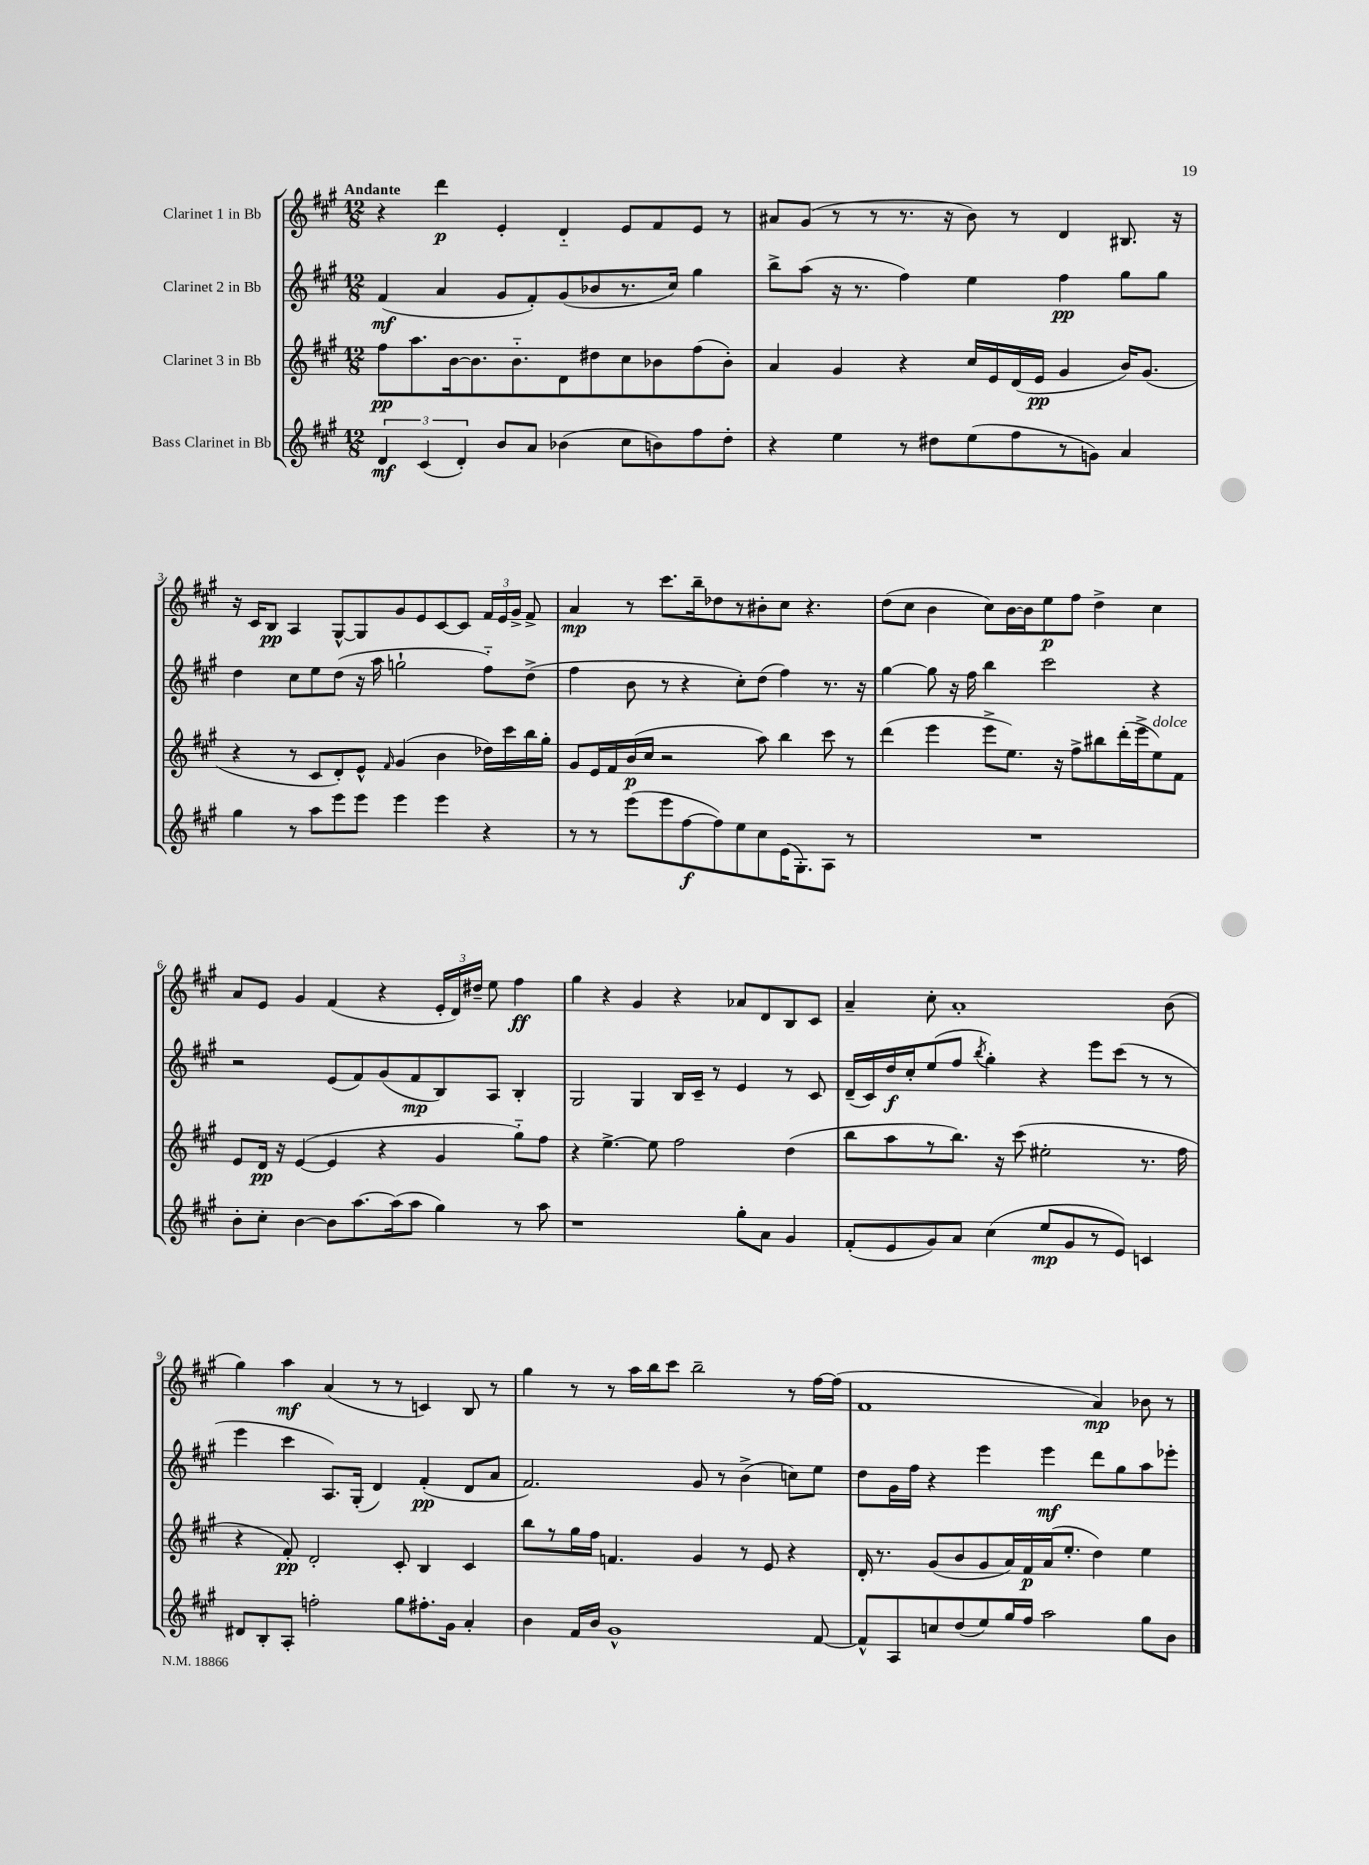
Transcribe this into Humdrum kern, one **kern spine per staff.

**kern	**kern	**kern	**kern
*staff4	*staff3	*staff2	*staff1
*clefG2	*clefG2	*clefG2	*clefG2
*k[f#c#g#]	*k[f#c#g#]	*k[f#c#g#]	*k[f#c#g#]
*M12/8	*M12/8	*M12/8	*M12/8
6d	8ff#	(4f#	4r
.	8.aa	.	.
(6c#	.	.	.
.	.	4a	4ddd
.	[16b	.	.
6d')	.	.	.
.	8.b]	.	.
8b	.	8g#	4e'
.	8.b'~	.	.
8a	.	8f#')	.
(4b-	8d	(8g#	4d'~
.	8dd#	8b-	.
8cc#	8cc#	8.r	8e
8b)	8b-	.	8f#
.	.	16cc#)	.
8ff#	(8ff#	4gg#	8e
8dd'	8b-')	.	8r
=	=	=	=
4r	4a	8bb^	8a#
.	.	(8aa	(8g#
4ee	4g#	16r	8r
.	.	8.r	.
.	.	.	8r
8r	4r	4ff#)	8.r
8dd#	.	.	.
.	.	.	16r
(8ee	16cc#	4ee	8b)
.	16e	.	.
8ff#	(16d	.	8r
.	16e	.	.
8r	4g#	4ff#	4d
8g)	.	.	.
4a	16b)	8gg#	8.B#
.	(8.g#	.	.
.	.	8gg#	.
.	.	.	16r
=	=	=	=
4gg#	4r	4dd	16r
.	.	.	16c#
.	.	.	8B
8r	8r	8cc#	4A
8aa	8c#	8ee	.
8eee	8d')	(8dd	[8G#^^
8eee	8e^^	16r	8G#]
.	.	16aa	.
.	16qqf#	.	.
4eee	(4g#	2gg`	8g#
.	.	.	8e
4eee	4b	.	[8c#
.	.	.	8c#]
4r	16dd-)	8ff#'~)	24f#
.	.	.	24e
.	16ccc#	.	.
.	.	.	24g#^
.	16bb	(8dd^	8f#^
.	16gg#'	.	.
=	=	=	=
8r	8g#	4ff#	4a
8r	16e	.	.
.	16f#	.	.
(8eee	(16b	8b	8r
.	16cc#	.	.
8eee	2r	8r	8.ccc#
[8ff#	.	4r	.
.	.	.	16bb~
8ff#])	.	.	8dd-
8ee	.	8cc#')	8r
8cc#	8aa)	(8dd	8b#'
(16e	4bb	4ff#)	8cc#
8.G#')	.	.	.
.	.	.	4.r
8A	8ccc#	8.r	.
8r	8r	.	.
.	.	16r	.
=	=	=	=
1.r	(4ddd	[4gg#	(8dd
.	.	.	8cc#
.	4eee	8gg#]	4b
.	.	16r	.
.	.	16ff#	.
.	8eee^	4bb	8cc#)
.	8.ee)	.	[16b
.	.	.	16b]
.	.	2ccc#	8ee
.	16r	.	.
.	8ff#^	.	8ff#
.	8bb#	.	4dd^
.	(16ddd'	.	.
.	16eee^	.	.
.	8ee)	4r	4cc#
.	8f#	.	.
=	=	=	=
8b'	8e	2r	8a
8cc#'	16d	.	8e
.	16r	.	.
[4b	([4e	.	4g#
8b]	4e]	(8e	(4f#
[8.aa	.	8f#)	.
.	4r	(8g#	4r
(16aa]	.	.	.
8aa	.	8f#	.
4gg#)	4g#	8B)	24e'
.	.	.	24d)
.	.	.	24dd#~
.	.	8A	8ee
8r	8gg#'~)	4B'	4ff#
8aa	8ff#	.	.
=	=	=	=
1r	4r	2G#	4gg#
.	[4.ee^	.	4r
.	.	4G#	4g#
.	8ee]	.	.
.	2ff#	16B	4r
.	.	16c#~	.
.	.	8r	.
8gg#'	.	4e	8a-
8a	.	.	8d
4g#	(4dd	8r	8B
.	.	8c#	8c#
=	=	=	=
(8f#'	8bb	(16d~	4a~
.	.	16c#)	.
8e	8aa	16dd	.
.	.	16cc#'	.
8g#)	8r	(8ee	8cc#'
8a	8.bb)	8ff#	1a'
.	.	8qbb	.
(4cc#	.	4gg#')	.
.	16r	.	.
.	(8ccc#	.	.
8ee	2ee#'	4r	.
8g#	.	.	.
8r	.	8eee	.
8e)	.	(8ccc#	.
4c	8.r	8r	.
.	.	8r	(8b
.	16ff#	.	.
=	=	=	=
8d#	4r	4eee	4gg#)
8B'	.	.	.
8A'	8f#')	4ccc#	4aa
2ff'	2d'	.	.
.	.	8.A)	(4a
.	.	(16G#'	.
.	.	4d)	8r
8gg#	8c#'	.	8r
8.ff#'	4B	(4f#'	4c)
16g#	.	.	.
4a'	4c#	8d	8B
.	.	8a	8r
=	=	=	=
4b	8bb	2.f#)	4gg#
.	8r	.	.
16f#	16gg#	.	8r
16b	16ff#	.	.
1g#^^	4.f	.	8r
.	.	.	16aa
.	.	.	16bb
.	.	.	8ccc#
.	4g#	8g#	2bb~
.	.	8r	.
.	8r	(4b^	.
.	8e	.	.
.	4r	8cc)	8r
[8f#	.	8ee	[16ff#
.	.	.	(16ff#]
=	=	=	=
8f#^^]	16d'	8dd	1f#
.	8.r	.	.
8A	.	16g#	.
.	.	16ff#	.
8cc	(8g#	4r	.
(8dd	8b	.	.
8ee)	8g#	4eee	.
16gg#	16a)	.	.
16ff#	16f#	.	.
2aa	(16a	4eee	.
.	8.ee'	.	.
.	4dd)	8ddd	4a)
.	.	8gg#	.
8gg#	4ee	8aa	8b-
8b	.	8eee-'	8r
==	==	==	==
*-	*-	*-	*-
